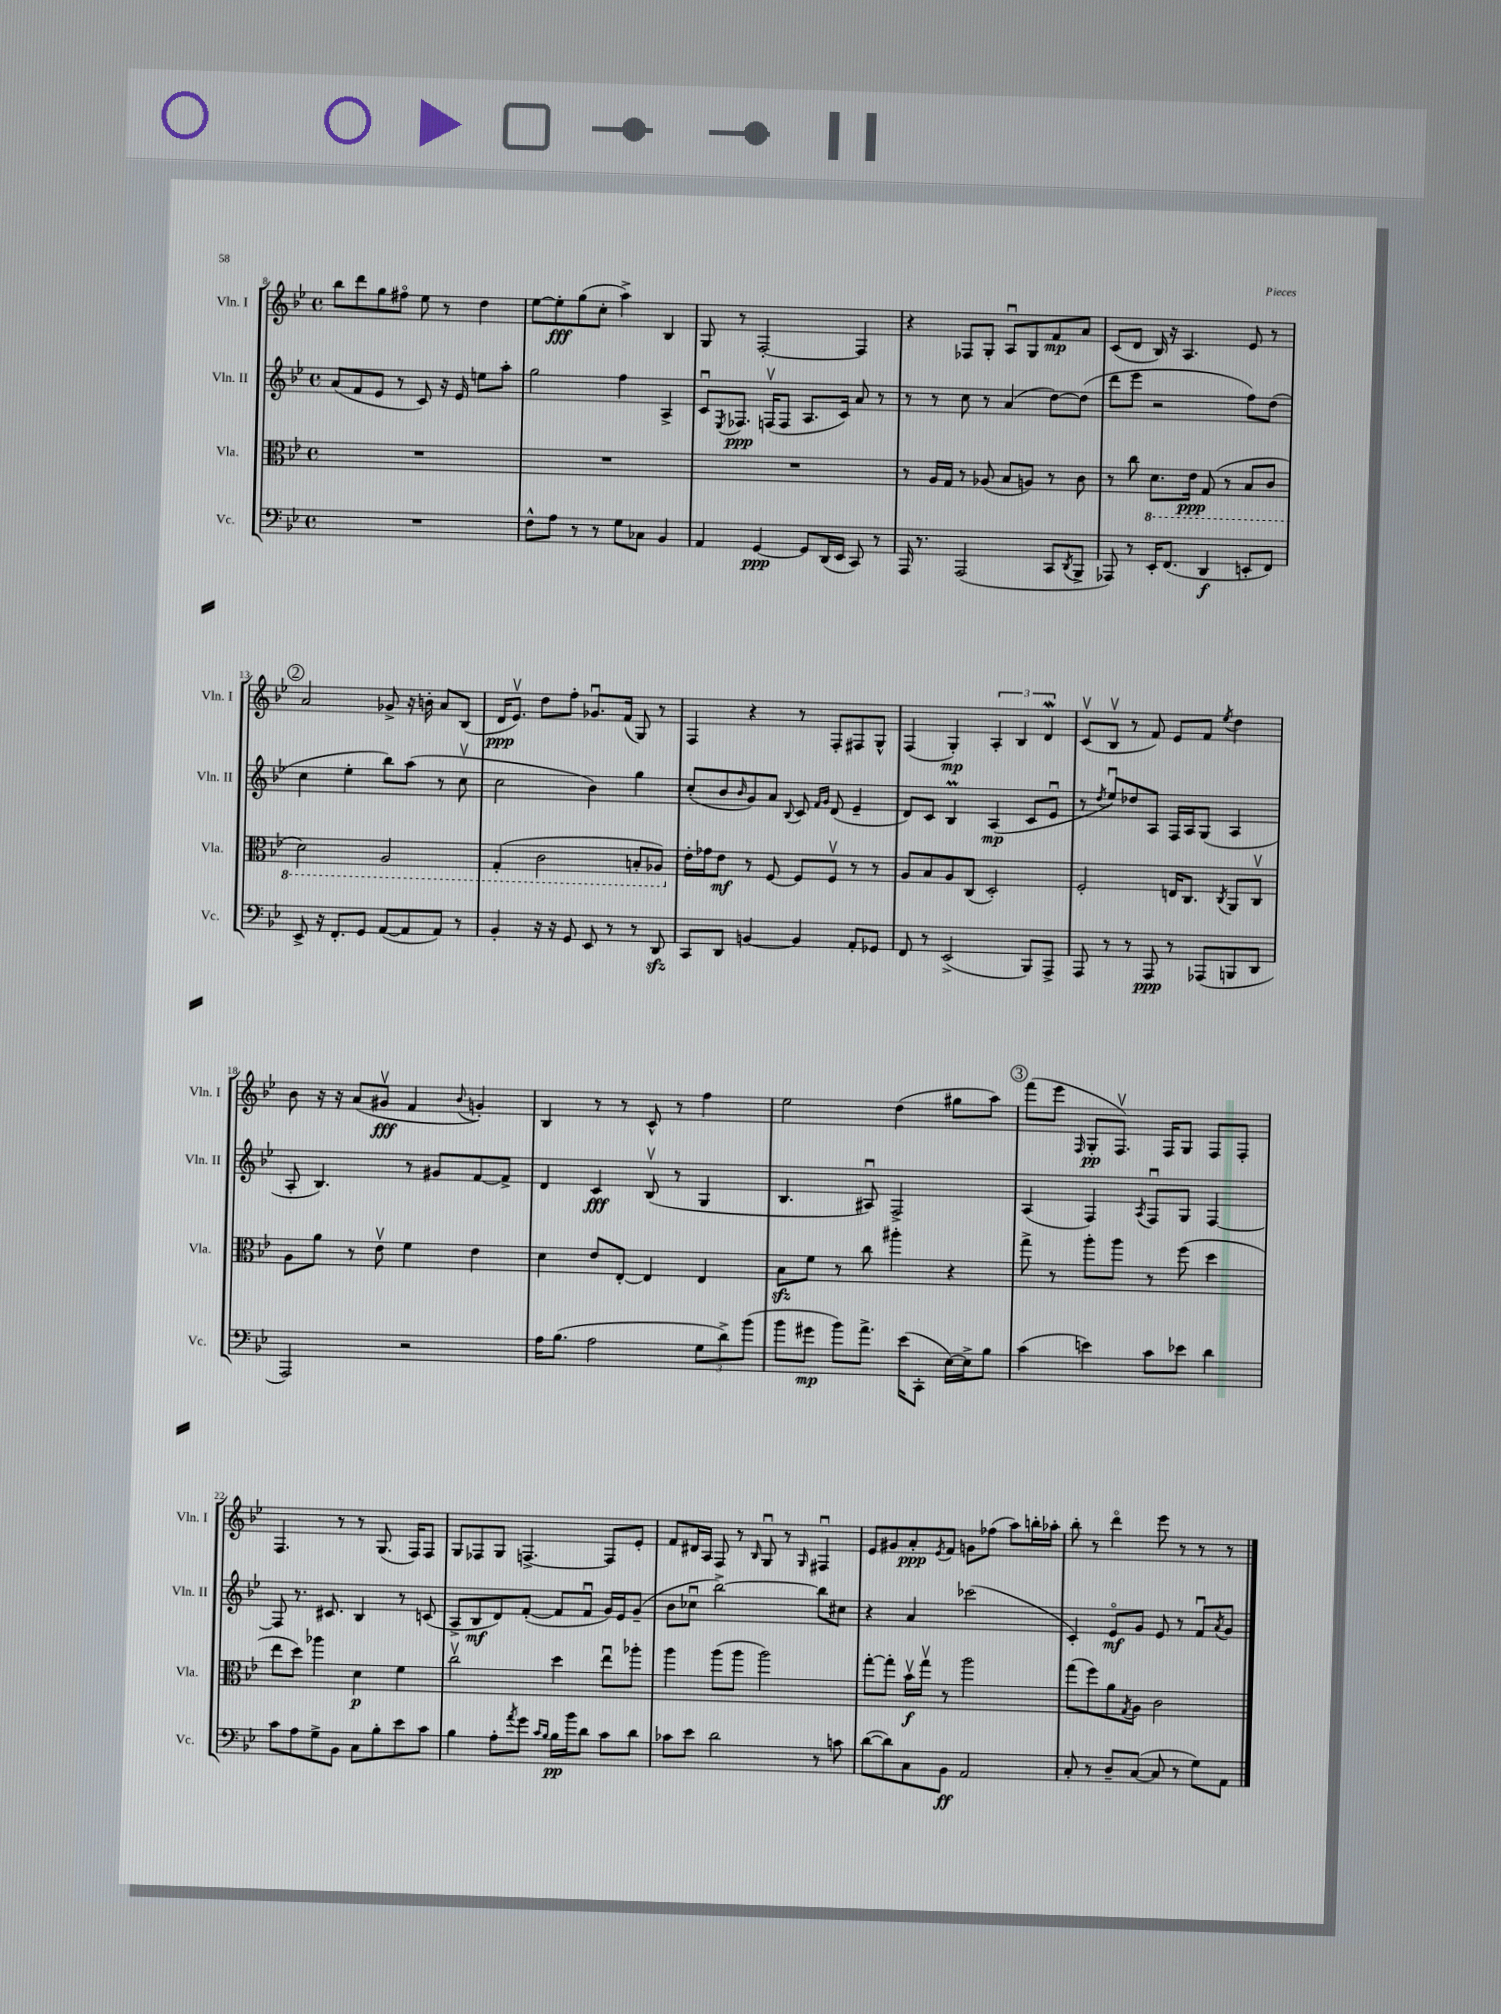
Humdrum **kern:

**kern	**dynam	**kern	**dynam	**kern	**dynam	**kern	**dynam
*part4	*part4	*part3	*part3	*part2	*part2	*part1	*part1
*staff4	*staff4	*staff3	*staff3	*staff2	*staff2	*staff1	*staff1
*I"Vc.	*	*I"Vla.	*	*I"Vln. II	*	*I"Vln. I	*
*I'Vc.	*	*I'Vla.	*	*I'Vln. II	*	*I'Vln. I	*
*clefF4	*	*clefC3	*	*clefG2	*	*clefG2	*
*k[b-e-]	*	*k[b-e-]	*	*k[b-e-]	*	*k[b-e-]	*
*M4/4	*	*M4/4	*	*M4/4	*	*M4/4	*
*met(c)	*	*met(c)	*	*met(c)	*	*met(c)	*
=8	=8	=8	=8	=8	=8	=8	=8
1r	.	1r	.	(8a/L	.	8bb-\L	.
.	.	.	.	8f/	.	8ddd\	.
.	.	.	.	8e-/J	.	8gg\	.
.	.	.	.	8r	.	8ff#X\J	.
.	.	.	.	8c/)	.	8ee-\	.
.	.	.	.	16r	.	8r	.
.	.	.	.	16e-/	.	.	.
.	.	.	.	8een\L	.	4dd\	.
.	.	.	.	8aa'\J	.	.	.
=9	=9	=9	=9	=9	=9	=9	=9
8F^^\L	.	1r	.	2gg\	.	[8ee-\L	.
8A\J	.	.	.	.	.	8ee-'\]	fff
8r	.	.	.	.	.	(8gg\	.
8r	.	.	.	.	.	8cc'\J	.
8G\L	.	.	.	4ff\	.	4aa^\)	.
8C-X\J	.	.	.	.	.	.	.
4BB-/	.	.	.	4A^/	.	4B-/	.
=10	=10	=10	=10	=10	=10	=10	=10
4AA/	.	1r	.	8cu/L	.	8G/	.
.	.	.	.	8qE-/	.	.	.
.	.	.	.	8.F-X/J	ppp	8r	.
[4GG/	ppp	.	.	.	.	[2F'/	.
.	.	.	.	(16Fnv/KL	.	.	.
.	.	.	.	8F/J	.	.	.
8GG/L]	.	.	.	8.A/L	.	.	.
(16DD/L	.	.	.	.	.	.	.
16EE-/JJ	.	.	.	16c/Jk)	.	.	.
8CC/)	.	.	.	8a/	.	4F/]	.
8r	.	.	.	8r	.	.	.
=11	=11	=11	=11	=11	=11	=11	=11
16AAA/	.	8r	.	8r	.	4r	.
8.r	.	.	.	.	.	.	.
.	.	16A/LL	.	8r	.	.	.
.	.	16G/JJ	.	.	.	.	.
(2AAA/	.	8r	.	8cc\	.	8F-X/L	.
.	.	(8A-X/	.	8r	.	8G'/J	.
.	.	8B-/L	.	(4a/	.	8Au/L	.
.	.	8An/J)	.	.	.	8G/	.
8CC/L	.	8r	.	[8dd\L)	.	8f/	mp
8qDD/	.	.	.	.	.	.	.
8BBB-^/J	.	8c\	.	(8dd\J]	.	8a/J	.
=12	=12	=12	=12	=12	=12	=12	=12
8AAA-X/)	.	8r	.	8ddd\L	.	(8c/L	.
8r	.	8cc\	.	8eee-\J	.	8d/J	.
*	*	*8ba	*	*	*	*	*
16EE-'/KL	.	8.D\L	.	2r	.	16B-/)	.
(8.FF/J	.	.	.	.	.	16r	.
.	.	.	.	.	.	4.A/	.
.	.	16E-\Jk	ppp	.	.	.	.
4DD/	f	(8GG/	.	.	.	.	.
.	.	8r	.	.	.	.	.
8EEn'/L	.	8BB-/L	.	8ff\L)	.	8e-/	.
8FF/J)	.	8C/J	.	(8dd\J	.	8r	.
!!LO:LB:g=z
!!LO:REH:place=s1:t=2
=13	=13	=13	=13	=13	=13	=13	=13
8EE-^/	.	2D\)	.	4cc\	.	2a/	.
16r	.	.	.	.	.	.	.
8.FF'/L	.	.	.	.	.	.	.
.	.	.	.	4ee-'\	.	.	.
8GG/J	.	.	.	.	.	.	.
([8AA/L	.	2AA/	.	8bb-\L)	.	8g-X^/	.
8AA/]	.	.	.	(8aa\J	.	16r	.
.	.	.	.	.	.	16bn'\	.
8AA/J)	.	.	.	8r	.	8a/L	.
8r	.	.	.	8ccv\	.	(8B-/J	.
=14	=14	=14	=14	=14	=14	=14	=14
4BB-'/	.	(4GG'/	.	2cc\	.	16d/KL	ppp
.	.	.	.	.	.	8.e-v/J)	.
16r	.	2C\	.	.	.	8dd\L	.
16r	.	.	.	.	.	.	.
8GG/	.	.	.	.	.	8ff'\J	.
8EE-/	.	.	.	4b-\)	.	8.g-Xu/L	.
8r	.	.	.	.	.	.	.
.	.	.	.	.	.	(16f/Jk	.
8r	.	8BBn'/L	.	4gg\	.	8G/)	.
8DDzz/	.	8AA-X/J)	.	.	.	8r	.
=15	=15	=15	=15	=15	=15	=15	=15
*	*	*X8ba	*	*	*	*	*
8CC/L	.	16e-'\LL	.	(8cc'/L	.	4F/	.
.	.	16g-X\J	.	.	.	.	.
8DD/J	.	8e-\J	mf	8b-/	.	.	.
.	.	.	.	16qqb-/	.	.	.
[4BBn/	.	8r	.	8g/)	.	4r	.
.	.	[8F/	.	8a/J	.	.	.
.	.	.	.	8qqB-/	.	.	.
4BB/]	.	8F/L]	.	8c/	.	8r	.
.	.	.	.	16qqf/LL	.	.	.
.	.	.	.	16qqg/JJ	.	.	.
.	.	8Fv/J	.	(8d/	.	8F'/L	.
8AA'/L	.	8r	.	4e-~/	.	8F#X/	.
8GG-X/J	.	8r	.	.	.	8G^^/J	.
=16	=16	=16	=16	=16	=16	=16	=16
8FF/	.	8A/L	.	8d/L)	.	(4F/	.
8r	.	8B-/	.	8c/J	.	.	.
(2EE-^/	.	8A/	.	4B-M/	.	4G'/)	mp
.	.	(8C/J	.	.	.	.	.
.	.	2D'/)	.	(4A/	mp	6A'/	.
.	.	.	.	.	.	6B-/	.
8BBB-/L)	.	.	.	8c/L	.	.	.
.	.	.	.	.	.	6dW/	.
8AAA^/J	.	.	.	8e-u/J	.	.	.
=17	=17	=17	=17	=17	=17	=17	=17
8AAA/	.	2F'/	.	8r	.	(8cv/L	.
.	.	.	.	8qdd/	.	.	.
8r	.	.	.	8ee-u/L)	.	8B-v/J	.
8r	.	.	.	8dd-X/	.	8r	.
8AAA/	ppp	.	.	8A/J	.	8f/)	.
8r	.	16En/KL	.	16F/LL	.	8e-/L	.
.	.	8.C/J	.	16A/J	.	.	.
(8AAA-X/L	.	.	.	(8G/J	.	8f/J	.
.	.	8qC/	.	.	.	8qee-/	.
8BBBn/	.	8AA/L	.	4A/	.	4dd\	.
8DD/J	.	8Cv/J	.	.	.	.	.
!!LO:LB:g=z
=18	=18	=18	=18	=18	=18	=18	=18
2AAA/)	.	8A\L	.	8A'/	.	8b-\	.
.	.	8a\J	.	4.B-/)	.	16r	.
.	.	.	.	.	.	16r	.
.	.	8r	.	.	.	(8a/L	.
.	.	8e-v\	.	.	.	8g#Xv/J	fff
2r	.	4f\	.	8r	.	4f/	.
.	.	.	.	8g#X/L	.	.	.
.	.	.	.	.	.	8qqb-/	.
.	.	4e-\	.	[8f/	.	4gn'/)	.
.	.	.	.	8f^/J]	.	.	.
=19	=19	=19	=19	=19	=19	=19	=19
16A\KL	.	4d\	.	4d/	.	4B-/	.
(8.B-\J	.	.	.	.	.	.	.
2A\	.	8e-/L	.	4c/	fff	8r	.
.	.	[8E-'/J	.	.	.	8r	.
.	.	4E-/]	.	(8B-v/	.	8c^^/	.
.	.	.	.	8r	.	8r	.
12G\L	.	4E-/	.	4G/	.	4ff\	.
12d^\)	.	.	.	.	.	.	.
(12b-\J	.	.	.	.	.	.	.
=20	=20	=20	=20	=20	=20	=20	=20
8b-\L	.	8B-zz\L	.	4.B-/	.	2ee-\	.
8g#X\J	mp	8f\J	.	.	.	.	.
8b-\L)	.	8r	.	.	.	.	.
8.a^\J	.	8cc\	.	8A#Xu/)	.	.	.
.	.	4aa#X'\	.	2F^/	.	(4dd\	.
(16e-\KL	.	.	.	.	.	.	.
8CC'\J	.	.	.	.	.	.	.
[16E-\LL)	.	4r	.	.	.	8gg#X\L	.
16E-^\J]	.	.	.	.	.	.	.
8B-\J	.	.	.	.	.	8aa\J)	.
!!LO:REH:place=s1:t=3
=21	=21	=21	=21	=21	=21	=21	=21
(4c\	.	8gg^\	.	(4A/	.	(8fff\L	.
.	.	8r	.	.	.	8eee-\J	.
.	.	.	.	.	.	16qqF/	.
4en\)	.	8aa'\L	.	4F/)	.	8G'/L	pp
.	.	8aa\J	.	.	.	8.Fv/J)	.
.	.	.	.	8qA/	.	.	.
8c\L	.	8r	.	8Fu/L	.	.	.
.	.	.	.	.	.	16F/KL	.
8e-X\J	.	(8ff\	.	8G/J	.	8G/J	.
4d\	.	4dd\	.	[4F/	.	8F/L	.
.	.	.	.	.	.	8F'/J	.
!!LO:LB:g=z
=22	=22	=22	=22	=22	=22	=22	=22
8c\L	.	8ee-\L	.	8F/]	.	4.F/	.
8A\	.	8dd\J)	.	8.r	.	.	.
8G^\	.	4aa-X\	.	.	.	.	.
.	.	.	.	8.c#X/	.	.	.
8BB-\J	.	.	.	.	.	8r	.
8C\L	.	4d\	p	4B-/	.	8r	.
8B-'\	.	.	.	.	.	(8.G/	.
8e-\	.	4f\	.	8r	.	.	.
.	.	.	.	.	.	16F/KL)	.
8c\J	.	.	.	(8cn/	.	8F/J	.
=23	=23	=23	=23	=23	=23	=23	=23
4B-\	.	2ccv\	.	8A^/L	.	8G/L	.
.	.	.	.	8B-/	mf	8F-X/	.
8A'\L	.	.	.	8d/)	.	8G/J	.
8qa/	.	.	.	.	.	.	.
8g\J	.	.	.	([8f'/J	.	[4.Fn^/	.
16qqc/LL	.	.	.	.	.	.	.
16qqB-/JJ	.	.	.	.	.	.	.
16B-\LL	pp	4dd\	.	8f/L]	.	.	.
16b-\J	.	.	.	.	.	.	.
8d\J	.	.	.	8fu/J	.	.	.
8c\L	.	8ee-u\L	.	16g/LL)	.	8F/L]	.
.	.	.	.	16e-/J	.	.	.
8d\J	.	8aa-X'\J	.	(8g~/J	.	8e-'/J	.
=24	=24	=24	=24	=24	=24	=24	=24
8c-X\L	.	4aa\	.	8b-\L	.	8f/L	.
8e-\J	.	.	.	8cc-Xu\J	.	16d#X/L	.
.	.	.	.	.	.	16A/JJ	.
2d\	.	(8aa\L	.	[2bb-^\)	.	8F/	.
.	.	8aa\J	.	.	.	8r	.
.	.	.	.	.	.	16qqB-/	.
.	.	2aa\)	.	.	.	8Gu/	.
.	.	.	.	.	.	8r	.
.	.	.	.	.	.	16qqG/	.
8r	.	.	.	8bb-\L]	.	4F#Xu/	.
8cn\	.	.	.	8cc#X\J	.	.	.
=25	=25	=25	=25	=25	=25	=25	=25
([8d\L	.	[8gg'\L	.	4r	.	8e-/L	.
8d\])	.	8gg'\J]	.	.	.	8g#X/	.
8C\	.	16b-v\LL	f	4a/	.	8a'/	ppp
.	.	16ggv\JJ	.	.	.	.	.
.	.	.	.	.	.	8qe-/	.
8BB-\J	ff	8r	.	.	.	8f/J	.
2AA/	.	2aa\	.	(2ccc-X\	.	8gn\L	.
.	.	.	.	.	.	(8ff-X\J	.
.	.	.	.	.	.	8aa\L)	.
.	.	.	.	.	.	16bbn'\L	.
.	.	.	.	.	.	16aa-X'\JJ	.
=26	=26	=26	=26	=26	=26	=26	=26
8C'/	.	(8gg\L	.	4c'/)	.	8bb-'\	.
8r	.	8ff\)	.	.	.	8r	.
8D~/L	.	8a\	.	8e-/L	mf	4ddd\	.
.	.	8qG/	.	.	.	.	.
([8C/J	.	8A\J	.	8g/J	.	.	.
8C/]	.	2c\	.	8e-/	.	8eee-\	.
8r	.	.	.	8r	.	8r	.
8G\L)	.	.	.	8fu/L	.	8r	.
.	.	.	.	8qa/	.	.	.
8AA\J	.	.	.	8g/J	.	8r	.
==	==	==	==	==	==	==	==
*-	*-	*-	*-	*-	*-	*-	*-
